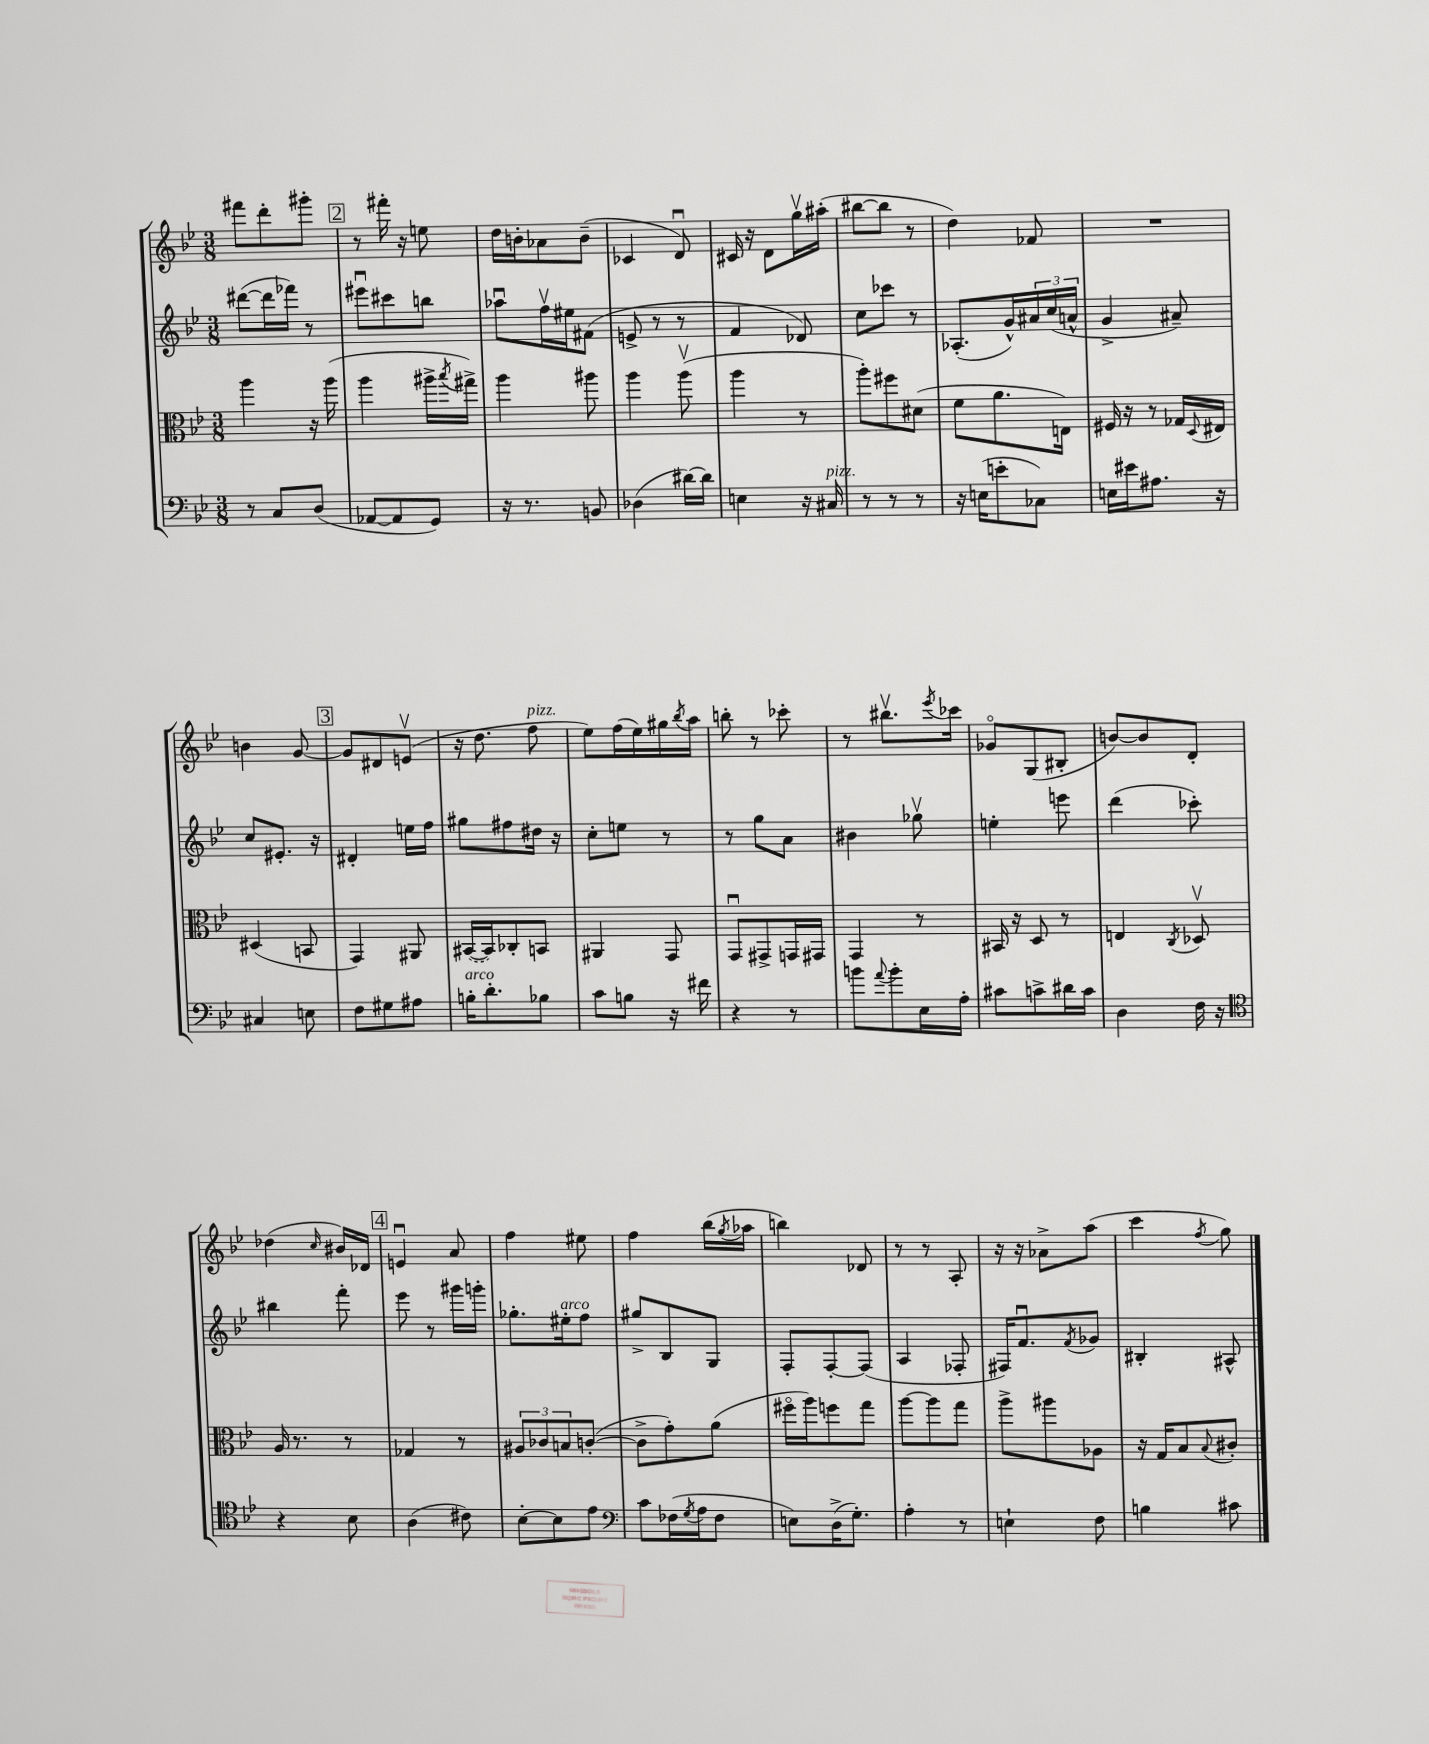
<<
\new StaffGroup <<
\new Staff = "s0" {
    \clef treble \key bes \major \numericTimeSignature \time 3/8
    fis'''8 d'''8-. gis'''8-. |
    \mark \markup { \box "2" } r8 fis'''16-. r16 e''8 |
    d''16 b'16-. aes'8 b'8--( |
    ces'4 d'8\downbow) |
    cis'16 r16 d'8 g''16\upbow ais''16-.( |
    bis''8~ bis''8 r8 |
    d''4) fes'8 |
    R4. |
    b'4 g'8~ |
    \mark \markup { \box "3" } g'8 dis'8 e'8\upbow( |
    r16 d''8. f''8^\markup { \italic "pizz." } |
    ees''8) f''16( ees''16) gis''16 \acciaccatura { bes''8 } a''16 |
    b''8-. r8 ces'''8-. |
    r8 bis''8.\upbow \acciaccatura { ees'''8 } ces'''16 |
    ges'8\flageolet g8( bis8-. |
    b'8~) b'8 d'8-. |
    des''4( \grace { c''16 } bis'16) des'16 |
    \mark \markup { \box "4" } e'4\downbow a'8 |
    f''4 eis''8 |
    f''4 bes''16( \acciaccatura { g''8 } aes''16 |
    b''4) des'8 |
    r8 r8 a8-. |
    r16 r16 aes'8-> a''8( |
    c'''4 \acciaccatura { f''8 } g''8) \bar "|." |
}
\new Staff = "s1" {
    \clef treble \key bes \major \numericTimeSignature \time 3/8
    dis'''8~( dis'''16 fes'''16) r8 |
    \mark \markup { \box "2" } eis'''8\downbow cis'''8 b''8 |
    aes''8\downbow f''16\upbow eis''16 fis'8( |
    e'8-> r8 r8 |
    f'4 des'8) |
    c''8 ces'''8 r8 |
    aes8.-.( g'16-^) \tuplet 3/2 { ais'16 c''16( a'16-^ } |
    g'4-> ais'8--) |
    c''8 eis'8.-. r16 |
    \mark \markup { \box "3" } dis'4-. e''16 f''16 |
    gis''8 fis''8 dis''16 r16 |
    c''8-. e''8 r8 |
    r8 g''8 a'8 |
    bis'4 ges''8\upbow |
    e''4-. e'''8 |
    d'''4( ces'''8-.) |
    bis''4 f'''8-. |
    \mark \markup { \box "4" } ees'''8 r8 gis'''16 g'''16-. |
    ges''8.-. eis''16-.^\markup { \italic "arco" } f''8 |
    gis''8-> bes8 g8 |
    f8-. f8~-. f8( |
    a4 fes8-. |
    fis16) f'8.\downbow \acciaccatura { f'8 } ges'8 |
    bis4-. ais8-^ \bar "|." |
}
\new Staff = "s2" {
    \clef alto \key bes \major \numericTimeSignature \time 3/8
    a''4 r16 a''16( |
    \mark \markup { \box "2" } a''4 ais''16-> \acciaccatura { bes''8 } gis''16->) |
    a''4 ais''8 |
    a''4 a''8\upbow( |
    a''4 r8 |
    a''8-.) fis''8 dis'8( |
    f'8 a'8. e16) |
    fis16 r16 r8 ges16 \appoggiatura { d8 } eis16 |
    dis4( b,8 |
    \mark \markup { \box "3" } g,4) ais,8 |
    \once \slurDashed bis,16~( bis,16) ces8-. b,8 |
    ais,4 g,8 |
    g,8\downbow gis,8-> g,16 gis,16 |
    g,4 r8 |
    bis,16 r16 d8 r8 |
    e4 \acciaccatura { c8 } des8\upbow |
    a16 r8. r8 |
    \mark \markup { \box "4" } ges4 r8 |
    \tuplet 3/2 { ais8 ces'8 b8 } c'8~-.( |
    c'8-> g'8-.) a'8( |
    fis''16\flageolet a''16) f''8 g''8 |
    a''8~ a''8 g''8 |
    a''8-> ais''8 aes8 |
    r16 g16 bes8 \appoggiatura { bes8 } cis'8-. \bar "|." |
}
\new Staff = "s3" {
    \clef bass \key bes \major \numericTimeSignature \time 3/8
    r8 c8 d8( |
    \mark \markup { \box "2" } aes,8~ aes,8 g,8) |
    r16 r8. b,8 |
    des4( dis'16~) dis'16 |
    e4 r16 cis16^\markup { \italic "pizz." } |
    r8 r8 r8 |
    r16 e16( e'8-. ces8) |
    e16 eis'16 ais8. r16 |
    cis4 e8 |
    \mark \markup { \box "3" } f8 gis8 ais8 |
    b16-.^\markup { \italic "arco" } d'8.-. bes8 |
    c'8 b8 r16 fis'16 |
    r4 r8 |
    b'8 \appoggiatura { a'8 } b'8-. ees16 a16-. |
    cis'8 c'8-> dis'16 c'16 |
    d4 f16 r16 |
    \clef tenor r4 bes8 |
    \mark \markup { \box "4" } a4( cis'8) |
    bes8~-. bes8 ees'8 |
    \clef bass c'8 fes16( \acciaccatura { g8 } a16 fes8 |
    e8) d16->( g8.-.) |
    a4-. r8 |
    e4-! f8 |
    b4 cis'8 \bar "|." |
}
>>
>>
\layout { \context { \Score \remove "Bar_number_engraver" } }
